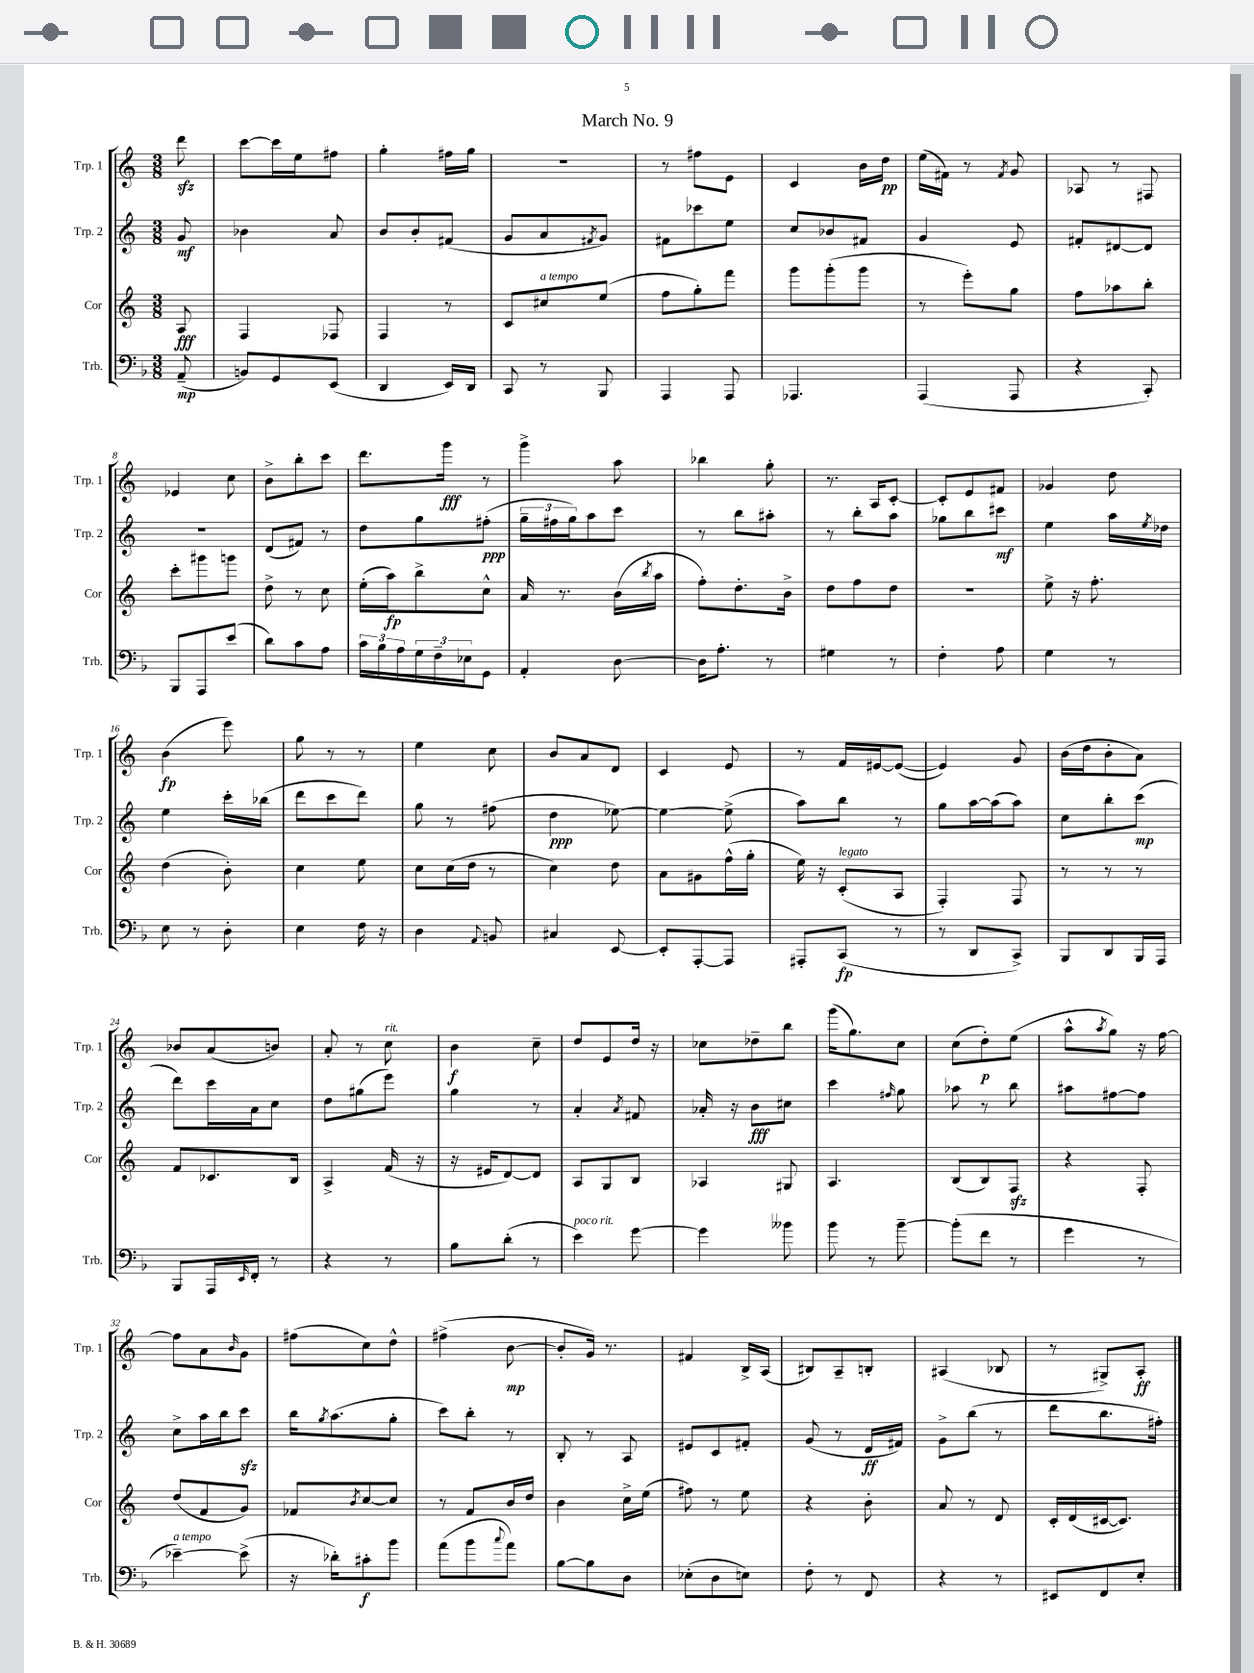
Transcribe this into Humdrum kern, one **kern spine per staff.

**kern	**dynam	**kern	**dynam	**kern	**dynam	**kern	**dynam
*part4	*part4	*part3	*part3	*part2	*part2	*part1	*part1
*staff4	*staff4	*staff3	*staff3	*staff2	*staff2	*staff1	*staff1
*I"Trb.	*	*I"Cor	*	*I"Trp. 2	*	*I"Trp. 1	*
*I'Trb.	*	*I'Cor	*	*I'Trp. 2	*	*I'Trp. 1	*
*clefF4	*	*clefG2	*	*clefG2	*	*clefG2	*
*k[b-]	*	*k[]	*	*k[]	*	*k[]	*
*M3/8	*	*M3/8	*	*M3/8	*	*M3/8	*
=	=	=	=	=	=	=	=
(8AA~/	mp	8A/	fff	8g/	mf	8dddzz\	.
=1	=1	=1	=1	=1	=1	=1	=1
8BBn/L)	.	4F/	.	4b-X\	.	[8ccc\L	.
8GG/	.	.	.	.	.	16ccc\L]	.
.	.	.	.	.	.	16ee\J	.
(8EE/J	.	8F-X/	.	8a/	.	8ff#X\J	.
=2	=2	=2	=2	=2	=2	=2	=2
4DD/	.	4F/	.	8b/L	.	4gg'\	.
.	.	.	.	8b'/	.	.	.
16EE/LL)	.	8r	.	(8f#X/J	.	16ff#X\LL	.
16DD/JJ	.	.	.	.	.	16gg\JJ	.
=3	=3	=3	=3	=3	=3	=3	=3
8CC/	.	8c/L	.	8g/L	.	4.r	.
!	!	!LO:TX:a:i:t=a tempo	!	!	!	!	!
8r	.	8cc#X/	.	8a/	.	.	.
.	.	.	.	8qf#X/	.	.	.
8BBB-/	.	(8ee/J	.	8g/J)	.	.	.
=4	=4	=4	=4	=4	=4	=4	=4
4AAA/	.	8ff\L	.	8f#X\L	.	8r	.
.	.	8gg'\)	.	8ccc-X\	.	8ff#X\L	.
8AAA/	.	8fff\J	.	8ee\J	.	8e\J	.
=5	=5	=5	=5	=5	=5	=5	=5
4.AAA-X/	.	8ggg\L	.	8cc/L	.	4c/	.
.	.	(8ggg'\	.	8b-X/	.	.	.
.	.	8ggg\J	.	8f#X/J	.	16b\LL	.
.	.	.	.	.	.	16dd\JJ	pp
=6	=6	=6	=6	=6	=6	=6	=6
(4AAA/	.	8r	.	4g/	.	(16ee\LL	.
.	.	.	.	.	.	16f#X\JJ)	.
.	.	8eee'\L)	.	.	.	8r	.
.	.	.	.	.	.	8qf#/	.
8AAA/	.	8gg\J	.	8e/	.	8g/	.
=7	=7	=7	=7	=7	=7	=7	=7
4r	.	8ff\L	.	8f#X'/L	.	8A-X/	.
.	.	8aa-X\	.	[8d#X/	.	8r	.
8CC'/)	.	8bb'\J	.	8d#/J]	.	8F#X/	.
!!LO:LB:g=z
=8	=8	=8	=8	=8	=8	=8	=8
8BBB-/L	.	8ccc'\L	.	4.r	.	4e-X/	.
8AAA/	.	8ggg#X\	.	.	.	.	.
(8e/J	.	8gggn\J	.	.	.	8cc\	.
=9	=9	=9	=9	=9	=9	=9	=9
8d\L)	.	8dd^\	.	(8d/L	.	8b^\L	.
8c\	.	8r	.	8f#X/J)	.	8bb'\	.
8A\J	.	8cc\	.	8r	.	8ccc\J	.
=10	=10	=10	=10	=10	=10	=10	=10
24c\LL	.	(16ee'\LL	.	8dd\L	.	8.ddd\L	.
24B-\	.	.	.	.	.	.	.
.	.	16aa\J)	fp	.	.	.	.
24A\	.	.	.	.	.	.	.
24G\	.	8bb^\	.	8gg\	.	.	.
24F~\	.	.	.	.	.	.	.
.	.	.	.	.	.	16ggg\Jk	fff
24E-X\J	.	.	.	.	.	.	.
8GG\J	.	8cc^^\J	.	(8ff#X'\J	ppp	8r	.
=11	=11	=11	=11	=11	=11	=11	=11
4AA'/	.	16a/	.	24gg~\LL	.	4ggg^\	.
.	.	.	.	24ff#X\	.	.	.
.	.	8.r	.	.	.	.	.
.	.	.	.	24gg\J)	.	.	.
.	.	.	.	8aa\	.	.	.
[8D\	.	(16b\LL	.	8ccc\J	.	8aa\	.
.	.	8qbb/	.	.	.	.	.
.	.	16aa\JJ	.	.	.	.	.
=12	=12	=12	=12	=12	=12	=12	=12
16D\KL]	.	8ff'\L)	.	8r	.	4bb-X\	.
8.A'\J	.	.	.	.	.	.	.
.	.	8.dd'\	.	8bb\L	.	.	.
8r	.	.	.	8aa#X'\J	.	8gg'\	.
.	.	16b^\Jk	.	.	.	.	.
=13	=13	=13	=13	=13	=13	=13	=13
4G#X\	.	8dd\L	.	8r	.	8.r	.
.	.	8ff\	.	8bb'\L	.	.	.
.	.	.	.	.	.	16A/KL	.
8r	.	8dd\J	.	8aa\J	.	[8c'/J	.
=14	=14	=14	=14	=14	=14	=14	=14
4F'\	.	4.r	.	8gg-X\L	.	8c'/L]	.
.	.	.	.	8bb\	.	8e/	.
8A\	.	.	.	8ccc#X\J	mf	8f#X/J	.
=15	=15	=15	=15	=15	=15	=15	=15
4G\	.	8ee^\	.	4ee\	.	4g-X/	.
.	.	16r	.	.	.	.	.
.	.	8.ff'\	.	.	.	.	.
8r	.	.	.	16aa\LL	.	8dd\	.
.	.	.	.	8qee/	.	.	.
.	.	.	.	16dd-X\JJ	.	.	.
!!LO:LB:g=z
=16	=16	=16	=16	=16	=16	=16	=16
8E\	.	(4dd\	.	4ee\	.	(4b\	fp
8r	.	.	.	.	.	.	.
8D'\	.	8b'\)	.	16ccc'\LL	.	8eee\)	.
.	.	.	.	(16bb-X\JJ	.	.	.
=17	=17	=17	=17	=17	=17	=17	=17
4E\	.	4cc\	.	8ddd\L	.	8gg\	.
.	.	.	.	8ccc\	.	8r	.
16F\	.	8ee\	.	8ddd\J)	.	8r	.
16r	.	.	.	.	.	.	.
=18	=18	=18	=18	=18	=18	=18	=18
4D\	.	8cc\L	.	8gg\	.	4ee\	.
.	.	(16cc\L	.	8r	.	.	.
.	.	16dd\JJ	.	.	.	.	.
8qqAA/	.	.	.	.	.	.	.
8BBn/	.	8r	.	(8ff#X\	.	8cc\	.
=19	=19	=19	=19	=19	=19	=19	=19
4C#X/	.	4cc\)	.	4dd\	ppp	8b/L	.
.	.	.	.	.	.	8a/	.
[8EE/	.	8dd\	.	[8ee-X\)	.	8d/J	.
=20	=20	=20	=20	=20	=20	=20	=20
8EE'/L]	.	8a\L	.	4ee-\_	.	4c/	.
[8AAA'/	.	8g#X\	.	.	.	.	.
8AAA/J]	.	(16ff^^\L	.	(8ee-^\]	.	8e/	.
.	.	16gg'\JJ	.	.	.	.	.
=21	=21	=21	=21	=21	=21	=21	=21
8AAA#X'/L	.	16ee\)	.	8aa\L)	.	8r	.
.	.	16r	.	.	.	.	.
!	!	!LO:TX:a:i:t=legato	!	!	!	!	!
(8CC/J	fp	(8c'/L	.	8bb\J	.	16f/LL	.
.	.	.	.	.	.	[16e#X/J	.
8r	.	8A/J	.	8r	.	(8e#/J_	.
=22	=22	=22	=22	=22	=22	=22	=22
8r	.	4F'/)	.	8gg\L	.	4e#/])	.
8DD/L	.	.	.	[16aa\L	.	.	.
.	.	.	.	(16aa\J]	.	.	.
8CC^/J)	.	8F/	.	8aa\J)	.	8g/	.
=23	=23	=23	=23	=23	=23	=23	=23
8BBB-/L	.	8r	.	8cc\L	.	(16b\LL	.
.	.	.	.	.	.	16dd\J	.
8DD/	.	8r	.	8bb'\	.	8b'\	.
16BBB-/L	.	8r	.	(8ccc\J	mp	8a\J)	.
16AAA/JJ	.	.	.	.	.	.	.
!!LO:LB:g=z
=24	=24	=24	=24	=24	=24	=24	=24
8BBB-/L	.	8f/L	.	8ddd\L)	.	8b-X/L	.
16AAA/L	.	8.c-X/	.	16ccc\L	.	(8a/	.
16qqEE/	.	.	.	.	.	.	.
16FF'/JJ	.	.	.	16a\J	.	.	.
8r	.	.	.	8cc\J	.	8bn/J)	.
.	.	16B/Jk	.	.	.	.	.
=25	=25	=25	=25	=25	=25	=25	=25
4r	.	4A^/	.	8dd\L	.	8a'/	.
.	.	.	.	(8gg#X\	.	8r	.
!	!	!	!	!	!	!LO:TX:a:i:t=rit.	!
8r	.	(16f/	.	8eee\J)	.	8cc\	.
.	.	16r	.	.	.	.	.
=26	=26	=26	=26	=26	=26	=26	=26
8B-\L	.	16r	.	4gg\	.	4b\	f
.	.	16e#X/KL	.	.	.	.	.
(8d'\J	.	[8d/)	.	.	.	.	.
8r	.	8d/J]	.	8r	.	8cc~\	.
=27	=27	=27	=27	=27	=27	=27	=27
!LO:TX:a:i:t=poco rit.	!	!	!	!	!	!	!
4e\)	.	8A/L	.	4a'/	.	8dd/L	.
.	.	8G/	.	.	.	8e/	.
.	.	.	.	8qa/	.	.	.
[8g\	.	8B/J	.	8f#X/	.	16dd/Jk	.
.	.	.	.	.	.	16r	.
=28	=28	=28	=28	=28	=28	=28	=28
4g\]	.	4A-X/	.	16a-X'/	.	8cc-X\L	.
.	.	.	.	16r	.	.	.
.	.	.	.	8b\L	fff	8dd-X~\	.
8b--X\	.	8G#X/	.	8cc#X\J	.	8bb\J	.
=29	=29	=29	=29	=29	=29	=29	=29
8b-\	.	4.A/	.	4ccc\	.	(16ggg\KL	.
.	.	.	.	.	.	8.gg\)	.
8r	.	.	.	.	.	.	.
.	.	.	.	16qqff#X/	.	.	.
[8b-~\	.	.	.	8gg\	.	8cc\J	.
=30	=30	=30	=30	=30	=30	=30	=30
(8b-'\L]	.	(8B/L	.	8aa-X\	.	(8cc\L	.
8f\J	.	8B/)	.	8r	.	8dd'\)	p
8r	.	8Fzz/J	.	8bb\	.	(8ee\J	.
=31	=31	=31	=31	=31	=31	=31	=31
4g\	.	4r	.	8aa#X\L	.	8aa^^\L	.
.	.	.	.	.	.	8qaa/	.
.	.	.	.	[8ff#X\	.	8gg\J)	.
8r	.	8F'/	.	8ff#\J]	.	16r	.
.	.	.	.	.	.	[16ff\	.
!!LO:LB:g=z
=32	=32	=32	=32	=32	=32	=32	=32
!LO:TX:a:i:t=a tempo	!	!	!	!	!	!	!
[4e-X~\)	.	(8dd/L	.	8cc^\L	.	8ff\L]	.
.	.	8f/	.	16aa\L	.	8a\	.
.	.	.	.	16bb\J	.	.	.
.	.	.	.	.	.	16qqb/	.
(8e-^\]	.	8g/J)	.	8ccczz\J	.	8g\J	.
=33	=33	=33	=33	=33	=33	=33	=33
16r	.	8f-X/L	.	16bb\KL	.	(8ff#X\L	.
.	.	.	.	8qgg/	.	.	.
16d-X'\KL)	.	.	.	(8.aa\	.	.	.
.	.	8qb/	.	.	.	.	.
8c#X'\	f	[8cc/	.	.	.	8cc\)	.
8b-\J	.	8cc/J]	.	8gg'\J	.	8dd^^\J	.
=34	=34	=34	=34	=34	=34	=34	=34
(8a\L	.	8r	.	8ccc\L)	.	(4ff#X^\	.
8b-\	.	8f/L	.	8bb'\J	.	.	.
8qqcc/	.	.	.	.	.	.	.
8a\J)	.	16b/L	.	8r	.	[8b\	mp
.	.	16dd/JJ	.	.	.	.	.
=35	=35	=35	=35	=35	=35	=35	=35
[8B-\L	.	4b\	.	8B'/	.	8b'/L]	.
8B-\]	.	.	.	8r	.	16g/Jk)	.
.	.	.	.	.	.	8.r	.
8D\J	.	16cc^\LL	.	8A/	.	.	.
.	.	(16ee\JJ	.	.	.	.	.
=36	=36	=36	=36	=36	=36	=36	=36
(8E-X'\L	.	8ff#X\)	.	8e#X/L	.	4f#X/	.
8D\	.	8r	.	8c/	.	.	.
8En\J)	.	8ee\	.	8f#X'/J	.	16B^/LL	.
.	.	.	.	.	.	(16A/JJ	.
=37	=37	=37	=37	=37	=37	=37	=37
8F'\	.	4r	.	(8g/	.	8B#X/L)	.
8r	.	.	.	8r	.	8A~/	.
8FF/	.	8b'\	.	16d/LL	ff	8Bn'/J	.
.	.	.	.	16f#X/JJ)	.	.	.
=38	=38	=38	=38	=38	=38	=38	=38
4r	.	8a/	.	8g^\L	.	(4A#X/	.
.	.	8r	.	(8bb\J	.	.	.
8r	.	8d/	.	8r	.	8B-X/	.
=39	=39	=39	=39	=39	=39	=39	=39
8EE#X/L	.	16c'/LL	.	8ddd\L	.	8r	.
.	.	(16d/	.	.	.	.	.
8FF/	.	[16c#X/J	.	8.bb\	.	8G#X^/L)	.
.	.	8.c#/J])	.	.	.	.	.
8E'/J	.	.	.	.	.	8A'/J	ff
.	.	.	.	16ff#X'\Jk)	.	.	.
==	==	==	==	==	==	==	==
*-	*-	*-	*-	*-	*-	*-	*-
